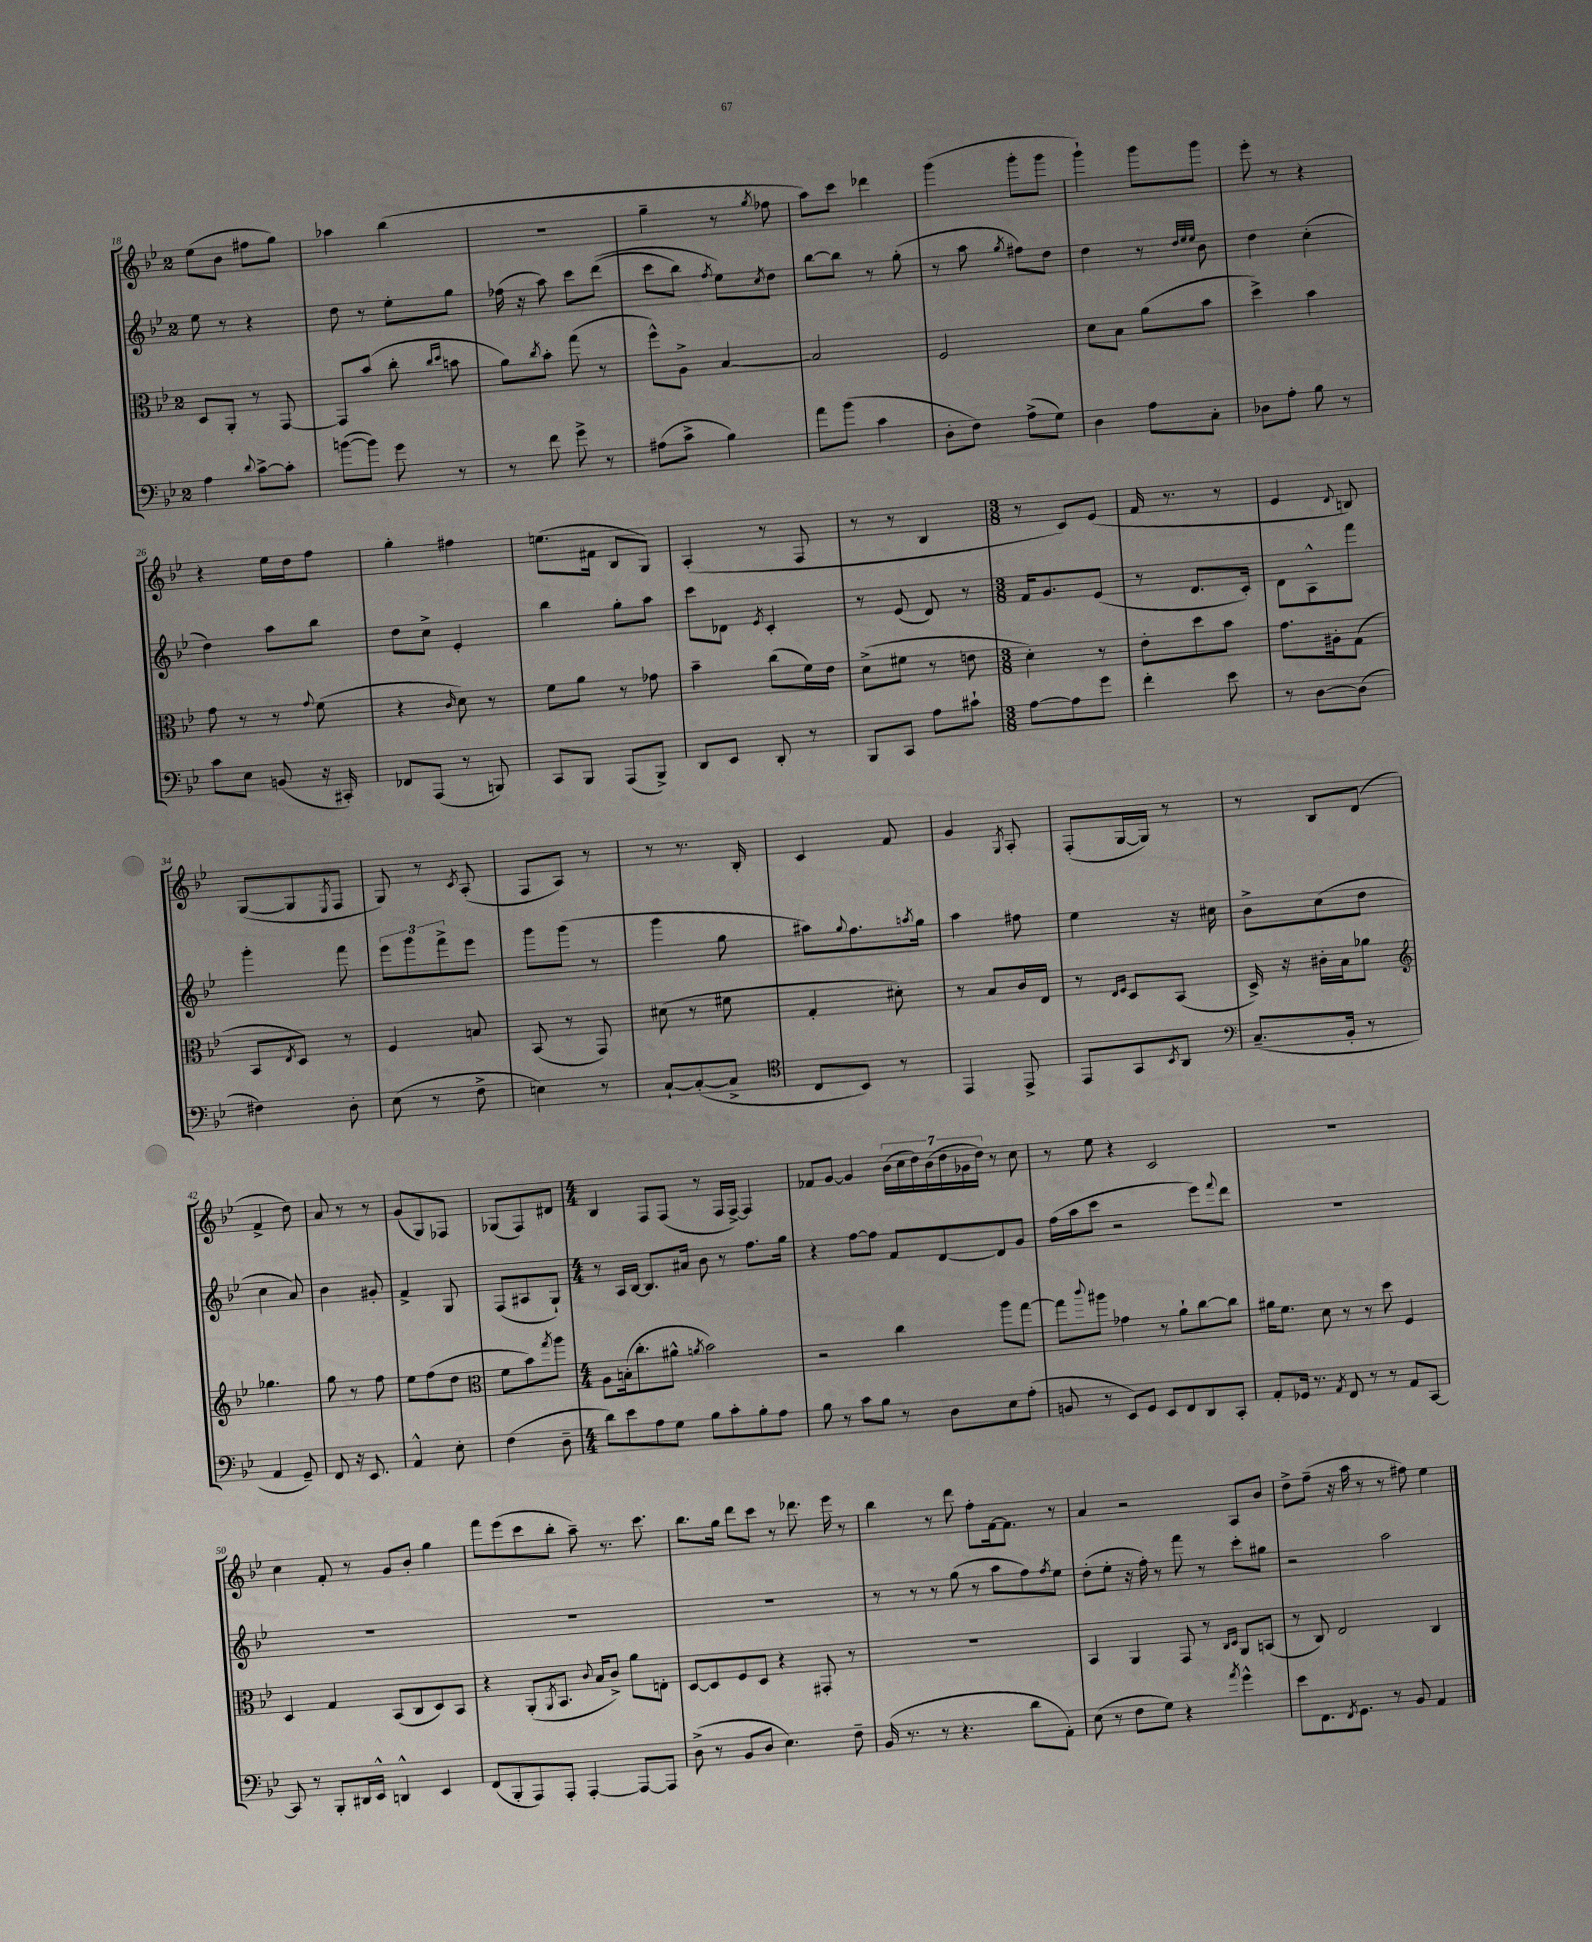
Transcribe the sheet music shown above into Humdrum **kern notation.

**kern	**kern	**kern	**kern
*staff4	*staff3	*staff2	*staff1
*clefF4	*clefC3	*clefG2	*clefG2
*k[b-e-]	*k[b-e-]	*k[b-e-]	*k[b-e-]
*M2/4	*M2/4	*M2/4	*M2/4
4A	8D	8ee-	(8ee-
.	8AA'	8r	8b-
8qqd	.	.	.
[8c^	8r	4r	8ff#
8c']	[8GG	.	8gg)
=	=	=	=
([8b	8GG]	8dd	4aa-
8b])	(8b-	8r	.
8g	8cc'	8ee-'	(4bb-
.	16qqcc	.	.
.	16qqdd	.	.
8r	8b	8gg	.
=	=	=	=
8r	8a)	(16ff-	2r
.	.	16r	.
.	8qcc	.	.
8f	8b-'	8aa)	.
8g^	(8gg	8ccc	.
8r	8r	&((8ddd	.
=	=	=	=
(8A#	8ff^^)	8ccc	4gg~
8c^	8A^	8bb-)	.
.	.	8qff	.
4B-)	[4B-	8ee-&)	8r
.	.	8qcc	8qgg
.	.	8dd	8ff-
=	=	=	=
8a	2B-]	[8bb-	8aa)
(8b-	.	8bb-]	8ccc
4c	.	8r	4ddd-
.	.	(8gg'	.
=	=	=	=
8D'	2F	8r	(4ggg
8F)	.	8aa	.
.	.	8qgg	.
(8A^	.	8ff#)	8ggg'
8G)	.	8dd	8ggg
=	=	=	=
4D	8d	4dd	4ggg`)
.	8B-	.	.
8A	(8a	8r	8ggg
.	.	32qqdd	.
.	.	32qqee-	.
.	.	32qqee-	.
8C'	8b-	8b-	8ggg
=	=	=	=
8D-	4dd^)	4dd	8eee-'
8A'	.	.	8r
8B-	4b-	(4cc'	4r
8r	.	.	.
=	=	=	=
8c	8g	4dd)	4r
8E-	8r	.	.
(8BB	8r	8aa	16ee-
.	.	.	16dd
.	8qqg	.	.
16r	(8f	8bb-	8ff
16CC#')	.	.	.
=	=	=	=
8FF-	4r	8dd	4gg'
(8AAA	.	8cc^	.
.	16qqc	.	.
8r	8d)	4e-'	4ff#
8BBB)	8r	.	.
=	=	=	=
8CC	8f	4bb-	(8.ee
8BBB-	8a	.	.
.	.	.	16f#
(8AAA	8r	8gg'	8B-
8BBB-^)	8g-	8aa	8G)
=	=	=	=
8DD	4b-~	8ccc	(4A'
8EE-	.	8d-	.
.	.	8qe-	.
8DD'	(8cc	4c'	8r
8r	16f)	.	8F
.	16e-	.	.
=	=	=	=
8BBB-	(8d^	8r	8r
8CC	8f#	(8e-	8r
8A	8r	8d)	4B-
8c#`	8e	8r	.
=	=	=	=
*M3/8	*M3/8	*M3/8	*M3/8
[8A	4d')	16f	8r
.	.	8.g	.
8A]	.	.	8c)
8g	8r	(8e-	(8e-
=	=	=	=
4f'	8e-'	8r	16f
.	.	.	8.r
.	8dd	8.d	.
8e-	8b-	.	8r
.	.	16c')	.
=	=	=	=
8r	8.g	8d	4e-
[8D	.	8A^^	.
.	16A#'	.	.
.	.	.	8qqd
(8D]	(8G	8fff	8B)
=	=	=	=
4F#)	8BB-	4ggg'	([8G
.	8qE-	.	.
.	8D)	.	8G]
.	.	.	8qE-
8D'	8r	8fff	8F
=	=	=	=
(8E-	4F	12eee-	8G)
.	.	12ggg	.
8r	.	.	8r
.	.	12fff^	.
.	.	.	8qc
8F^	8B	8eee-	(8A'
=	=	=	=
4E)	(8BB-	8ggg	8F
.	8r	(8ggg	8A)
8r	8GG)	8r	8r
=	=	=	=
[8C`	(8d#	4ggg	8r
(8C'_	8r	.	8.r
8C^]	8f#	8gg	.
.	.	.	16B-'
=	=	=	=
*clefC4	*	*	*
8C	4G'	8aa#)	4c
.	.	8qqgg	.
8BB-)	.	8.ff	.
8r	8d#')	.	8f
.	.	8qaa	.
.	.	16gg	.
=	=	=	=
4EE-	8r	4aa	4g
.	8B-	.	.
.	.	.	8qG
8EE-^	16c	8ff#	8A'
.	16E-	.	.
=	=	=	=
8EE-	8r	4ee-	(8F'
.	16qqE-	.	.
.	16qqF	.	.
8GG	8D	.	[16G
.	.	.	16G])
8qBB-	.	.	.
8AA	(8BB-	16r	8r
.	.	16cc#	.
=	=	=	=
*clefF4	*	*	*
(8.C~	16D^)	8b-^	8r
.	16r	.	.
.	16c#'	(8cc	8B-
16BB-'	16B-	.	.
8r	8a-	8dd	(8d
=	=	=	=
*	*clefG2	*	*
4AA	4.gg-	4cc	4f^
8GG~)	.	8a)	8dd)
=	=	=	=
8FF	8gg	4b-	8a
16r	8r	.	8r
8.EE-	.	.	.
.	8ff	8g#'	8r
=	=	=	=
4AA^^	8ee-	4f^	(8g
.	(8ff	.	8G)
8E-'	8dd	8G	8F-
=	=	=	=
*	*clefC3	*	*
(4F	8f	(8F	(8G-
.	8b-)	8A#	8F)
.	8qgg	.	.
8D~	8aa	8G`)	8d#
=	=	=	=
*M4/4	*M4/4	*M4/4	*M4/4
8d)	8A	8r	4B-
8e-	(16B'	16A	.
.	8.cc'	[16B-	.
8A	.	8.B-]	8F
8G	8a#^^	.	(8F
.	.	16a#	.
.	8qa	.	.
8B-	2b-)	8b-	8r
8c'	.	8r	16F
.	.	.	[16F^)
8B-'	.	8.ff	4F]
8A	.	.	.
.	.	16gg	.
=	=	=	=
8B-	2r	4r	8f-
8r	.	.	[8g
8c	.	[8ff	4g]
8B-	.	8ff]	.
8r	4cc	8f	(28b-
.	.	.	28cc
.	.	.	28dd)
.	.	.	(28b-
8D	.	[8d	.
.	.	.	28dd
.	.	.	28g-
.	.	.	28dd)
8E-	8aa	8d]	8r
(8A'	[8gg	8g	8cc
=	=	=	=
8BB	8gg]	(16ff	8r
.	.	16aa	.
.	8qqccc	.	.
8r	8aa#	8ccc	8ee-
8EE-)	4g-	2r	4r
8GG	.	.	.
8EE-	8r	.	2c
8FF	8a`	.	.
8DD	[8cc	8eee-)	.
.	.	8qqfff	.
8CC'	8cc]	8ddd	.
=	=	=	=
8AA'	16a#	1r	1r
.	8.f	.	.
16GG-	.	.	.
8.r	.	.	.
.	8d	.	.
8qAA	.	.	.
8FF	8r	.	.
8r	8r	.	.
8r	8dd	.	.
8AA	4F	.	.
[8CC	.	.	.
=	=	=	=
8CC]	4D	1r	4cc
8r	.	.	.
8BBB-'	4G	.	8f'
16DD#	.	.	8r
16EE-^^	.	.	.
4DD^^	(8BB-	.	8g
.	8C	.	8b-'
4EE-	8D)	.	4gg
.	8BB-	.	.
=	=	=	=
(8FF	4r	1r	8fff
8BBB-'	.	.	(8eee-
8AAA)	(8AA'	.	8ccc
.	8qAA	.	.
8AAA'	8.BB-	.	8bb-'
[4AAA'	.	.	8aa~)
.	8qqc	.	.
.	16B-	.	.
.	8c^)	.	8.r
8AAA_	8a	.	.
.	.	.	8.ccc
8AAA]	8E'	.	.
=	=	=	=
(8D^	[8D	1r	8.bb-
8r	8D]	.	.
.	.	.	16gg
8BB-	8F	.	8ddd
8D	8D	.	8ccc
4.E-)	4r	.	8r
.	.	.	8.ddd-
.	8GG#'	.	.
.	.	.	16eee-
8F~	8r	.	8r
=	=	=	=
(16BB-	1r	8r	4bb-
8.r	.	.	.
.	.	8r	.
8r	.	8r	8r
4.r	.	(8gg	8ddd
.	.	8r	8ff'
.	.	8aa	[16f
.	.	.	8.f]
8d	.	8ff)	.
.	.	8qff	.
8AA')	.	8ee-	8r
=	=	=	=
(8E-	4BB-	(8dd'	4a
8r	.	8ee-'	.
8F	4AA	16r	2r
.	.	16ff')	.
8G)	.	8r	.
4r	8GG	8fff	.
.	8r	8r	.
.	16qqC	.	.
8qa	16qqD	.	.
4g^^	8AA	8ccc'	8A
.	(8BB	8gg#	8b-
=	=	=	=
8e-	8r	2r	8dd^
8.FF	8C)	.	(8ff~
.	2E-	.	16r
8qFF	.	.	.
8.GG	.	.	16aa
.	.	.	8r
8r	.	2aa	8r
8BB-	.	.	8ff#)
4AA	4C	.	4ee-
==	==	==	==
*-	*-	*-	*-
